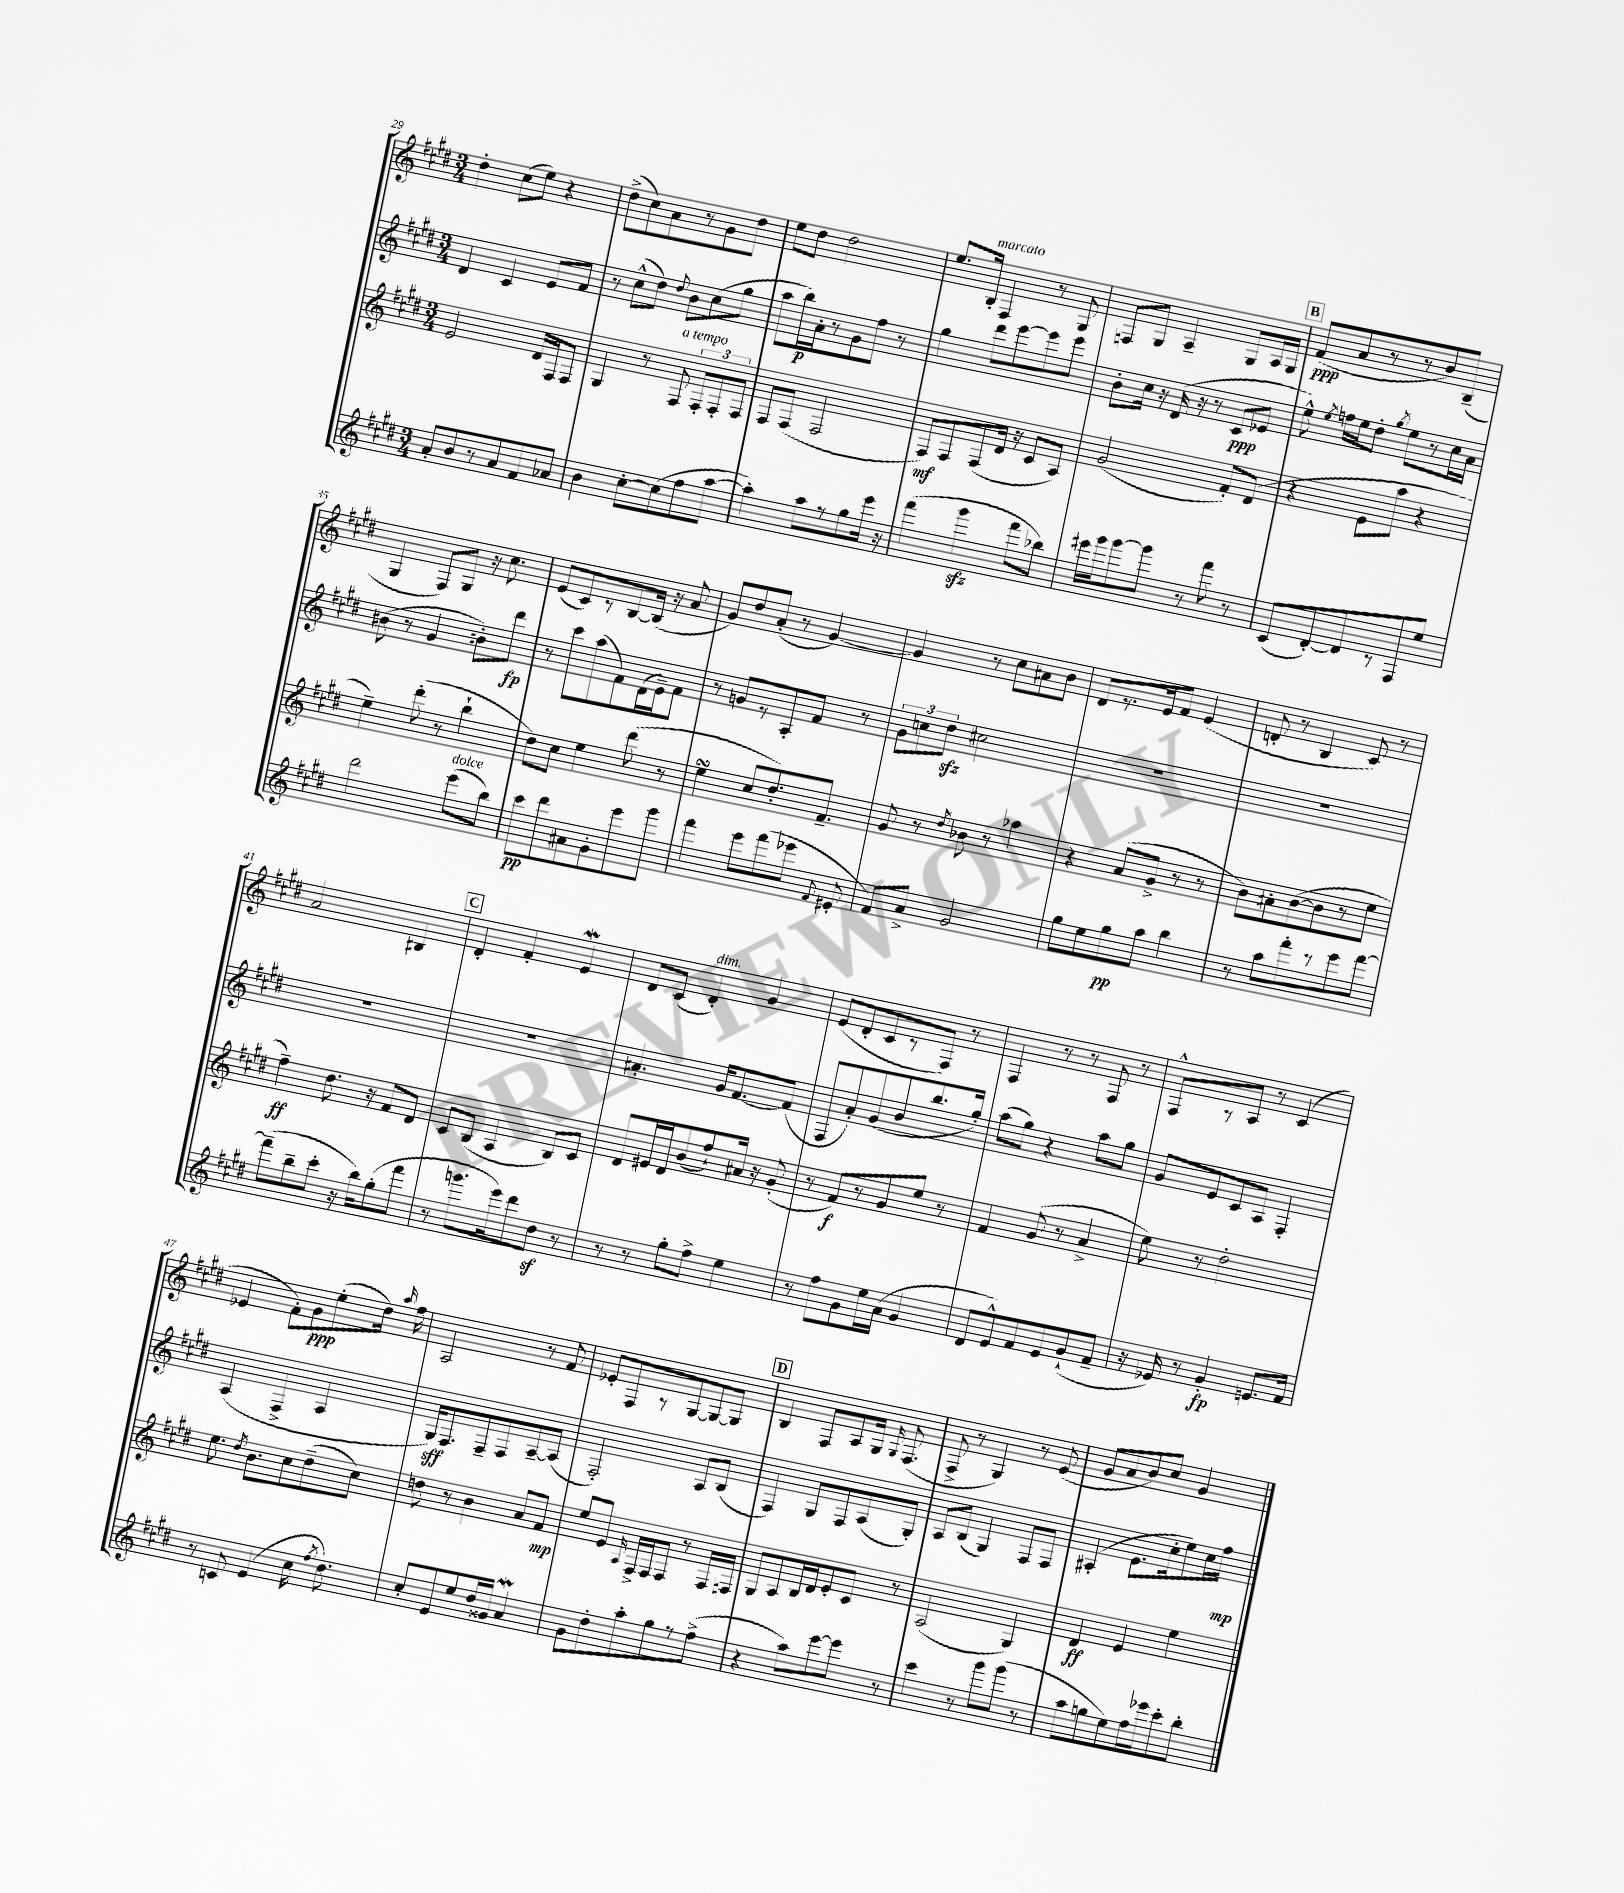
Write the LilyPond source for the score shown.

<<
\new StaffGroup <<
\new Staff = "s0" {
    \clef treble \key e \major \numericTimeSignature \time 3/4
    \autoBeamOff dis''4-. cis''8[( e''8]) r4 |
    dis''8[->( cis''8) a'8 r8 gis'8 dis''8] |
    e''8[ dis''8] dis''2 |
    e''8.[ b16]-.^\markup { \italic "marcato" } fis4 r8 gis8 |
    f8[ gis8] a4-- gis8[ a16 gis16] |
    \mark \markup { \box "B" } fis'8[\ppp( a'8 r8 r8 b'8) b8]--( |
    gis4 fis8[) gis8] r16 cis''8. |
    e'8[( cis'8) r8 b8~ b16]( r16 a'8 |
    gis'8[) dis''8 a'8]-.( r8 gis'4~) |
    gis'4 r8 cis''8[ ais'8 b'8] |
    dis'8[ r8. e'16 fis'8] e'4( |
    d'8-. r8 b4 cis'8) r8 |
    a'2 bis4 |
    \mark \markup { \box "C" } dis'4-. fis'4-. e'4\mordent |
    dis'8[ cis'8]( dis'4-.^\markup { \italic "dim." }) gis'4 |
    e'8[( dis'8-. cis'8 r8 fis8]) r8 |
    fis4 r8 r8 fis8 r8 |
    fis8[-^ r8 a8] r8 cis'4( |
    ees'4 fis'8[-.) gis'8\ppp e''8-.( dis''16]) \grace { a''16 } fis''16 |
    a2 r8 fis'8 |
    ees'8[-. fis8 r8 gis8~ gis8~ gis8] |
    \mark \markup { \box "D" } b4 fis8[ a8 gis16] \grace { gis16 } fis8.( |
    fis8-> r8 gis4) r8 e'8( |
    gis'8[ a'8 b'8) cis''8] gis'4 \bar "|." |
}
\new Staff = "s1" {
    \clef treble \key e \major \numericTimeSignature \time 3/4
    \autoBeamOff dis'4 cis'4 e'8[ fis'8] |
    r8 cis''8[-^( dis''8]) \appoggiatura { dis''8 } b'8[ cis''8( gis''8] |
    a''8[ b''16\p) a'16-. r8 gis'8 fis''8] r8 |
    gis''4 dis'''8[ e'''8~ e'''8 e'''8] |
    b'8[-. cis''16] r16 dis'16( r16 r8 cis'8[\ppp ees'8] |
    \mark \markup { \box "B" } e''8-^) \acciaccatura { e''8 } f''16[ e''16 dis''8]-. \acciaccatura { gis''8 } e''8[ r8 cis''16 a'16] |
    bis'8( r8 gis'4 b'8[-.) dis'''8]\fp |
    r8 cis'''8[ a''8( fis'8) dis'16( e'16--) fis'8] |
    r8 g'8[ r8 a8-. fis'8] r8 |
    \tuplet 3/2 { gis'8[ c''8 dis''8]\sfz } cis''2 |
    R2. |
    R2. |
    R2. |
    \mark \markup { \box "C" } R2. |
    ais'4.-. gis'16[ fis'8.~ fis'8]( |
    fis8[ a'8-.) gis'8( b'8 b''8. gis''16]-.) |
    a''8[( gis''8]) r4 a''8[ gis''8] |
    gis'8[ e'8 cis'8 a8] fis4-. |
    a4( fis4-> a4 |
    gis16[\sff) fis8. fis8-- fis8 a8~-- a8]( |
    fis2-.) a8[ b8]( |
    \mark \markup { \box "D" } fis4) gis8[ fis8 a8( gis8]-.) |
    a8[ b8]( gis4) fis8[ fis8] |
    ais4-.( e'8.[ cis''16-. e''8) cis''16 fis''16]\mp \bar "|." |
}
\new Staff = "s2" {
    \clef treble \key e \major \numericTimeSignature \time 3/4
    \autoBeamOff e'2 dis'16[ fis16 fis8] |
    gis4 r8 fis8^\markup { \italic "a tempo" } \tuplet 3/2 { fis8[-. fis8-. fis8] } |
    fis8[ fis8]( fis2 |
    fis8[\mf) fis8 fis8( dis'16] r16 cis'8[ a8]) |
    gis'2( fis'8[-.) dis'8]( |
    \mark \markup { \box "B" } r4 e'8[ a''8] r4 |
    e''4--) dis'''8-.( r8 b''4-! |
    dis''8[) cis''8] e''4 dis'''8( r8 |
    e''4\turn cis''8[ dis''8.-.) fis'8.]-- |
    gis'8 r8 \acciaccatura { dis''8 } bes'8 r8 aes''4 |
    r4 a'8[( gis'8]-> r8 r8 |
    b'8[) ais'8-. b'8~( b'8 r8 e''8] |
    fis''4--\ff) dis''8. r16 fis'8[ dis'8] |
    \mark \markup { \box "C" } cis'8[ b8]( a4 b8[) cis'8] |
    dis'8[ eis'16 dis'16 b'8( fis''8-!) ais'16] r16 gis'8-.( |
    r8 fis'8[\f) r8 gis'8 e''8] r8 |
    fis'4 gis'8( r8 a'4-> |
    e''8) r8 dis''2-. |
    e''8. \acciaccatura { dis''8 } b'8.[ cis''8 dis''8--( cis''8]) |
    d''8 r8 b'4 a'8[ fis'8]\mp |
    e''8[ e'8] \grace { a16 } fis16[-> fis16 fis8] r8 fis16[ f16] |
    \mark \markup { \box "D" } gis8[ a8 b16 dis'16 e'8-. cis'8] r8 |
    a2( gis4) |
    dis'4\ff e'4 e''4 \bar "|." |
}
\new Staff = "s3" {
    \clef treble \key e \major \numericTimeSignature \time 3/4
    \autoBeamOff a'8[-. b'8 r8 a'8 fis'8 aes'8] |
    b'4 cis''8[~-. cis''8( fis''8 a''8]~ |
    a''4-.) a''8[ r8 gis''8 e'''16] r16 |
    fis'''4( gis'''4\sfz fis'''8[ bes''8]) |
    eis'''16[ gis'''16 gis'''8~ gis'''8] r8 fis'''8 r8 |
    \mark \markup { \box "B" } cis'8[( dis'8~-.) dis'8 r8 fis8 e''8] |
    dis'''2 e'''8[^\markup { \italic "dolce" }( b''8]) |
    cis'''8[\pp dis'''8 ais'8 gis'8-. e'''8 gis'''8] |
    fis'''4 e'''8[ fis'''8( ees'''8] \appoggiatura { fis'8 } eis'8-. |
    fis'8[) a'8]-> gis'2 |
    gis''8[ e''8 gis''8\pp a''8] b''4 |
    r8 a''8[ fis'''8-. r8 e'''8 fis'''8]~ |
    fis'''8[--( b''8-- cis'''8]-. r16 b''16[) gis''8-.( fis'''8] |
    \mark \markup { \box "C" } r8 g'''8.[ e'''16) dis'''8 dis''8]\sf r8 |
    r8 r8 gis''8[-. fis''8]-> e''4 |
    r8 fis''8[ gis'8 e''16 a'16]( gis'4 |
    dis'8[ e'8-^) fis'8 e'8 gis'8-!( fis'8]-- |
    r16 ees'16) r8 gis'4-.\fp e'8.[ fis'16] |
    r8 c'8 e'4( cis''16 \acciaccatura { fis''8 } dis''8.) |
    cis''8[-. e'8 e''8 dis''16 gisis'16] a'4\mordent |
    gis'8[ dis''8-. a''8-. gis''8 r8 fis''8]->( |
    \mark \markup { \box "D" } r4 a''8[) e'''8~ e'''8] r8 |
    cis'''4 r8 gis'''8[ gis'''8]( r8 |
    a''8[ g''8 e''8) fis''16 ees'''16 cis'''8-. b''8]-. \bar "|." |
}
>>
>>
\layout { \context { \Score currentBarNumber = #29 } }
